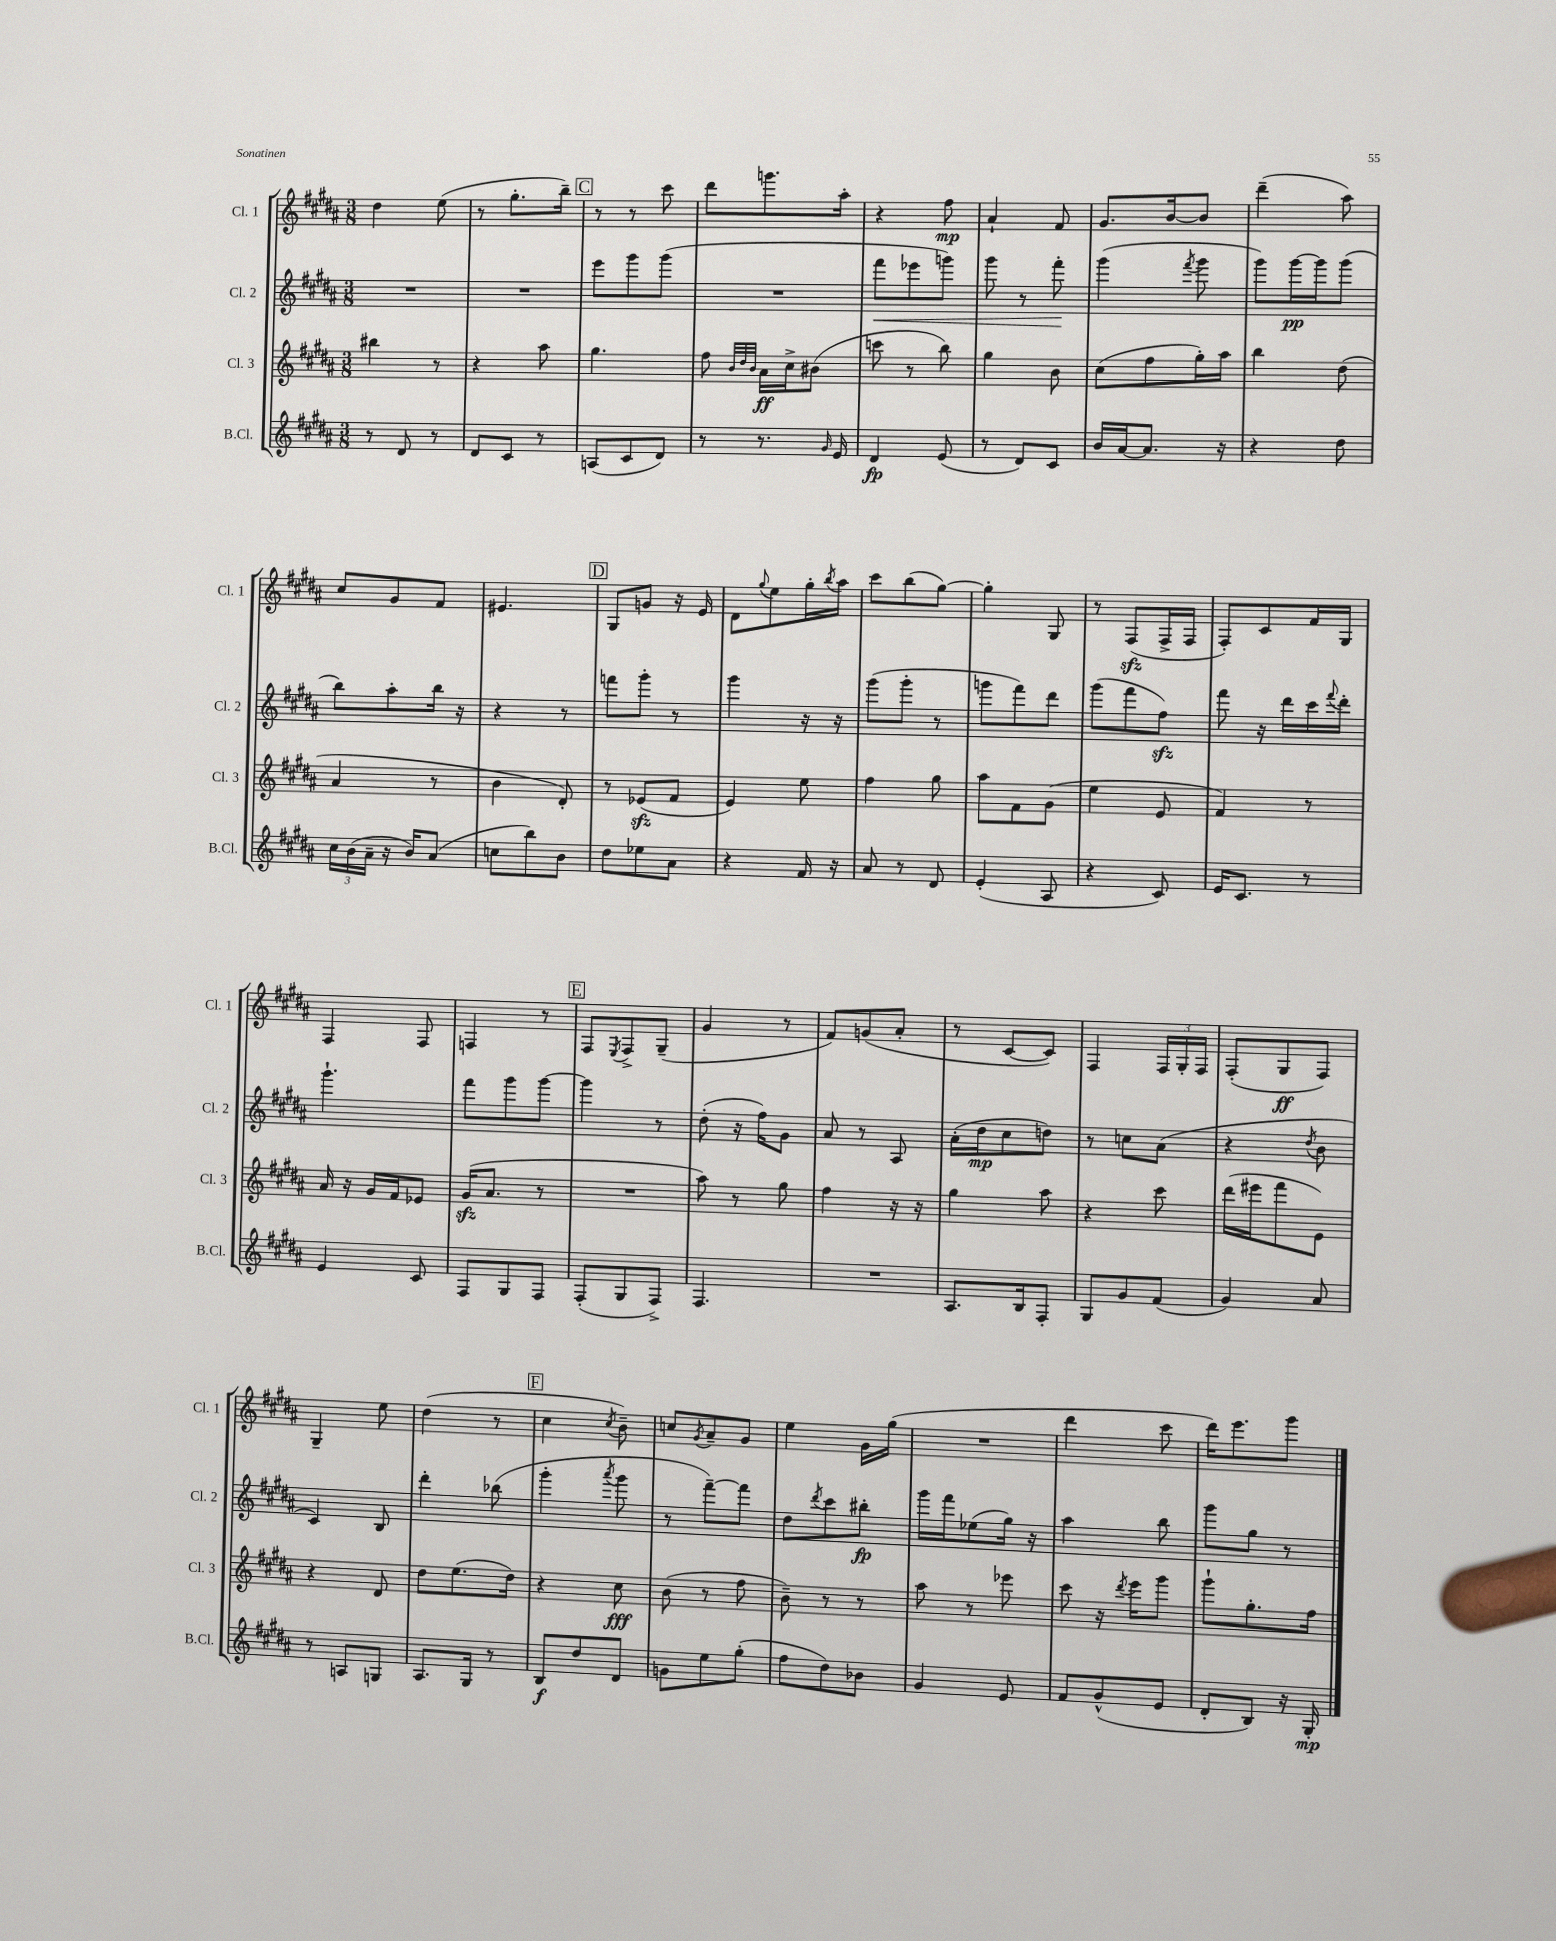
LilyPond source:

<<
\new StaffGroup <<
\new Staff = "s0" \with { instrumentName = "Cl. 1" shortInstrumentName = "Cl. 1" } {
    \clef treble \key b \major \numericTimeSignature \time 3/8
    dis''4 e''8( |
    r8 gis''8.-. b''16--) |
    \mark \markup { \box "C" } r8 r8 cis'''8 |
    dis'''8 g'''8. ais''16-. |
    r4 fis''8\mp |
    ais'4-! fis'8 |
    gis'8. b'16~ b'8 |
    dis'''4--( ais''8) |
    cis''8 gis'8 fis'8 |
    eis'4. |
    \mark \markup { \box "D" } gis8 g'8 r16 e'16 |
    dis'8 \appoggiatura { gis''8 } e''8 gis''16-. \acciaccatura { b''8 } ais''16 |
    cis'''8 b''8( gis''8~) |
    gis''4-. gis8 |
    r8 fis8\sfz( fis16-> fis16 |
    fis8-.) cis'8 fis'16 gis16 |
    fis4 fis8 |
    f4 r8 |
    \mark \markup { \box "E" } fis8 \acciaccatura { e8 } fis8-> gis8--( |
    gis'4 r8 |
    fis'8) g'8( ais'8-. |
    r8 cis'8~ cis'8) |
    fis4 \tuplet 3/2 { fis16 gis16-. fis16 } |
    fis8-.( gis8\ff fis8) |
    gis4-- e''8 |
    dis''4( r8 |
    \mark \markup { \box "F" } cis''4 \acciaccatura { cis''8 } b'8--) |
    c''8 \acciaccatura { gis'8 } ais'8-- gis'8 |
    e''4 gis'16 gis''16( |
    R4. |
    dis'''4 cis'''8 |
    dis'''16) e'''8. gis'''8 \bar "|." |
}
\new Staff = "s1" \with { instrumentName = "Cl. 2" shortInstrumentName = "Cl. 2" } {
    \clef treble \key b \major \numericTimeSignature \time 3/8
    R4. |
    R4. |
    \mark \markup { \box "C" } e'''8 gis'''8 gis'''8( |
    R4. |
    fis'''8\< ees'''8 g'''8) |
    gis'''8 r8 fis'''8-.\! |
    gis'''4( \acciaccatura { fis'''8 } gis'''8 |
    gis'''8) gis'''16~\pp gis'''16 gis'''8( |
    b''8) ais''8-. b''16 r16 |
    r4 r8 |
    \mark \markup { \box "D" } f'''8 gis'''8-. r8 |
    gis'''4 r16 r16 |
    gis'''8( gis'''8-. r8 |
    g'''8 fis'''8) dis'''8 |
    gis'''8( fis'''8 fis''8\sfz) |
    fis'''8 r16 dis'''16 cis'''16 \appoggiatura { fis'''8 } dis'''16-. |
    gis'''4.-! |
    fis'''8 gis'''8 gis'''8~ |
    \mark \markup { \box "E" } gis'''4 r8 |
    dis''8-.( r16 fis''16) gis'8 |
    ais'8 r8 ais8 |
    ais'16-.( dis''16\mp cis''8 d''8) |
    r8 c''8 ais'8( |
    r4 \acciaccatura { dis''8 } b'8 |
    cis'4) b8 |
    dis'''4-. bes''8( |
    \mark \markup { \box "F" } gis'''4-. \acciaccatura { ais'''8 } gis'''8 |
    r8 fis'''8~--) fis'''8 |
    dis''8 \acciaccatura { dis'''8 } cis'''8 bis''8-.\fp |
    gis'''16 fis'''16 ees''8( gis''16) r16 |
    ais''4 b''8 |
    gis'''8 gis''8 r8 \bar "|." |
}
\new Staff = "s2" \with { instrumentName = "Cl. 3" shortInstrumentName = "Cl. 3" } {
    \clef treble \key b \major \numericTimeSignature \time 3/8
    bis''4 r8 |
    r4 ais''8 |
    \mark \markup { \box "C" } gis''4. |
    fis''8 \grace { b'32 dis''32 b'32 } ais'16\ff cis''16-> bis'8( |
    c'''8 r8 b''8) |
    gis''4 b'8 |
    cis''8( fis''8 gis''16-.) ais''16 |
    b''4 dis''8( |
    ais'4 r8 |
    b'4 dis'8-.) |
    \mark \markup { \box "D" } r8 ees'8\sfz( fis'8 |
    e'4) e''8 |
    fis''4 gis''8 |
    ais''8 fis'8 gis'8( |
    e''4 e'8 |
    fis'4) r8 |
    ais'16 r16 gis'16 fis'16 ees'8 |
    gis'16\sfz( ais'8. r8 |
    \mark \markup { \box "E" } R4. |
    ais''8) r8 gis''8 |
    fis''4 r16 r16 |
    gis''4 ais''8 |
    r4 cis'''8 |
    dis'''16( eis'''16 fis'''8 e'8) |
    r4 dis'8 |
    dis''8 e''8.( dis''16) |
    \mark \markup { \box "F" } r4 cis''8\fff |
    b'8( r8 fis''8 |
    b'8--) r8 r8 |
    ais''8 r8 ees'''8 |
    cis'''8 r16 \acciaccatura { dis'''8 } e'''16 gis'''8 |
    gis'''8-! gis''8.-. fis''16 \bar "|." |
}
\new Staff = "s3" \with { instrumentName = "B.Cl." shortInstrumentName = "B.Cl." } {
    \clef treble \key b \major \numericTimeSignature \time 3/8
    r8 dis'8 r8 |
    dis'8 cis'8 r8 |
    \mark \markup { \box "C" } a8( cis'8 dis'8) |
    r8 r8. \grace { gis'16 } e'16 |
    dis'4\fp e'8( |
    r8 dis'8) cis'8 |
    b'16 ais'16~ ais'8. r16 |
    r4 dis''8 |
    \tuplet 3/2 { cis''16 b'16( ais'16-- } r16 b'16) ais'8( |
    c''8 b''8) b'8 |
    \mark \markup { \box "D" } dis''8 ees''8 ais'8 |
    r4 fis'16 r16 |
    ais'8 r8 dis'8 |
    e'4-.( ais8 |
    r4 cis'8) |
    e'16 cis'8. r8 |
    e'4 cis'8 |
    fis8 gis8 fis8 |
    \mark \markup { \box "E" } fis8-.( gis8 fis8->) |
    fis4. |
    R4. |
    ais8. b16 fis8-. |
    gis8 gis'8 fis'8( |
    gis'4) ais'8 |
    r8 a8 g8 |
    ais8. gis16 r8 |
    \mark \markup { \box "F" } b8\f dis''8 dis'8 |
    g'8 e''8 gis''8-.( |
    fis''8 dis''8) bes'8 |
    gis'4 e'8 |
    fis'8 gis'8-^( e'8 |
    dis'8-. b8) r16 gis16-.\mp \bar "|." |
}
>>
>>
\layout { \context { \Score \remove "Bar_number_engraver" } }
